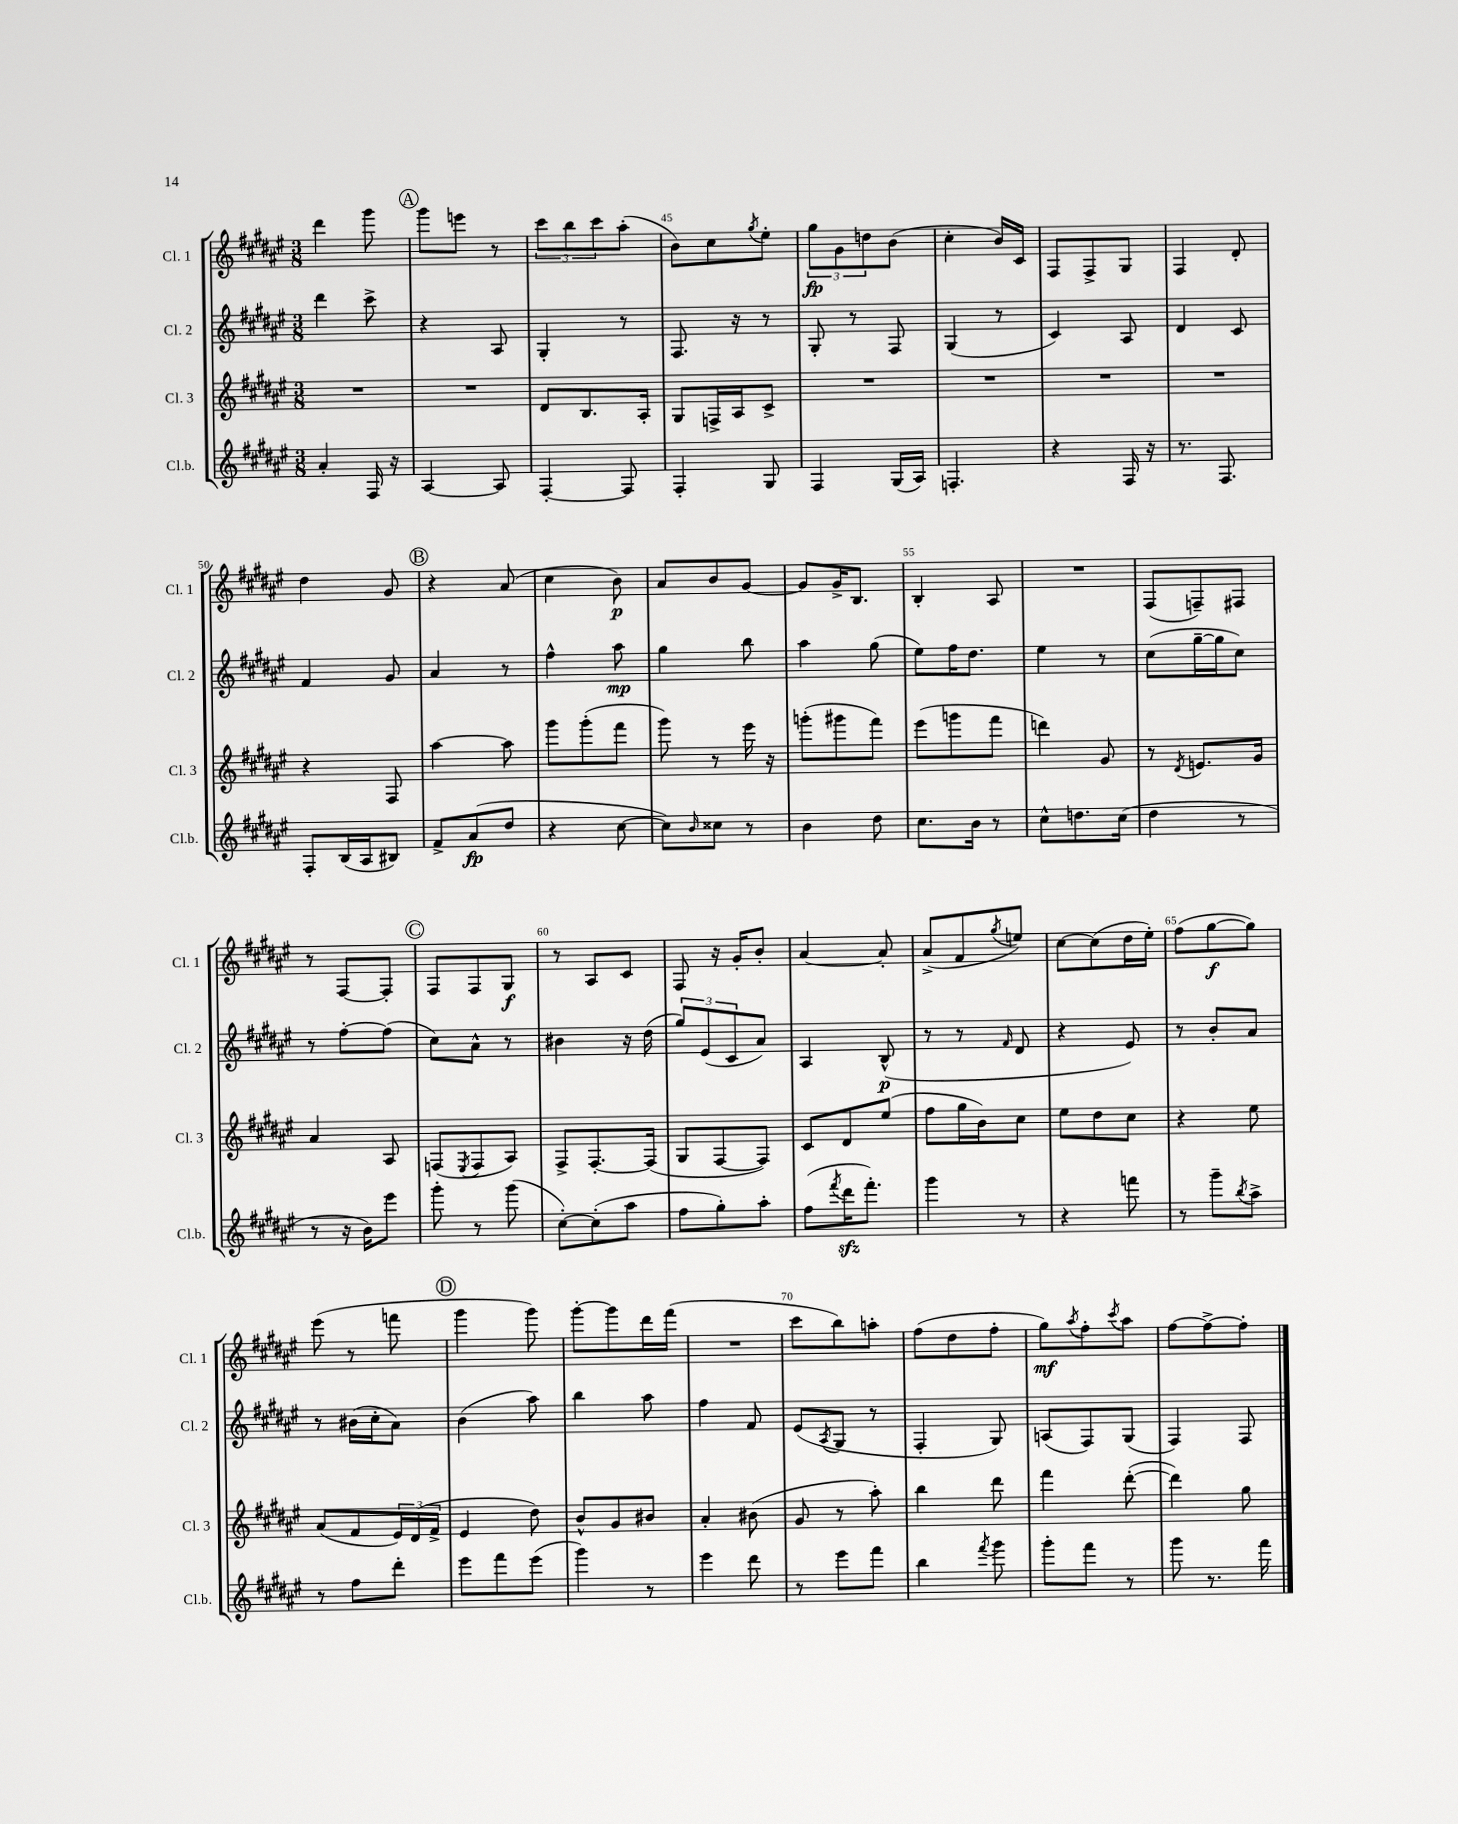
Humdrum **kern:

**kern	**kern	**kern	**kern
*staff4	*staff3	*staff2	*staff1
*clefG2	*clefG2	*clefG2	*clefG2
*k[f#c#g#d#a#e#]	*k[f#c#g#d#a#e#]	*k[f#c#g#d#a#e#]	*k[f#c#g#d#a#e#]
*M3/8	*M3/8	*M3/8	*M3/8
4a#'	4.r	4ddd#	4ddd#
16F#	.	8ccc#^	8ggg#
16r	.	.	.
=	=	=	=
[4A#	4.r	4r	8ggg#
.	.	.	8eee
8A#]	.	8A#	8r
=	=	=	=
[4F#'	8d#	4G#'	12ccc#
.	.	.	12bb
.	8.B	.	.
.	.	.	12ccc#
8F#]	.	8r	(8aa#'
.	16A#'	.	.
=	=	=	=
4F#'	8G#	8.F#	8b)
.	16F^	.	8cc#
.	16A#	16r	.
.	.	.	8qgg#
8G#	8c#^	8r	8ee#'
=	=	=	=
4F#	4.r	8G#'	12gg#
.	.	.	12g#
.	.	8r	.
.	.	.	12dd
(16G#	.	8F#	(8b
16A#)	.	.	.
=	=	=	=
4.F'	4.r	(4G#	4cc#'
.	.	8r	16b)
.	.	.	16c#
=	=	=	=
4r	4.r	4c#)	8F#
.	.	.	8F#^
16F#	.	8A#	8G#
16r	.	.	.
=	=	=	=
8.r	4.r	4d#	4F#
8.F#	.	.	.
.	.	8c#	8d#'
=	=	=	=
8F#'	4r	4f#	4dd#
(16B	.	.	.
16A#	.	.	.
8B#)	8F#	8g#	8g#
=	=	=	=
8f#^	[4aa#	4a#	4r
(8a#	.	.	.
8dd#	8aa#]	8r	(8a#
=	=	=	=
4r	8ggg#	4ff#^^	4cc#
.	(8ggg#'	.	.
[8cc#	8fff#	8aa#	8b)
=	=	=	=
8cc#])	8ggg#)	4gg#	8a#
16qqb	.	.	.
8cc##	8r	.	8b
8r	16eee#	8bb	[8g#
.	16r	.	.
=	=	=	=
4b	(8ggg'	4aa#	8g#]
.	8ggg#	.	16g#^
.	.	.	8.B
8dd#	8fff#)	(8gg#	.
=	=	=	=
8.cc#	(8eee#	8ee#)	4B'
.	8ggg	16ff#	.
16b	.	8.dd#	.
8r	8fff#	.	8A#
=	=	=	=
8cc#^^	4ddd)	4ee#	4.r
8.dd	.	.	.
.	8g#	8r	.
(16cc#	.	.	.
=	=	=	=
4dd#	8r	(8cc#	(8F#
.	8qd#	.	.
.	8.e	[16gg#~	8F~)
.	.	16gg#]	.
8r	.	8cc#)	8F#
.	16g#	.	.
=	=	=	=
8r	4a#	8r	8r
16r	.	[8ff#'	[8F#
16b)	.	.	.
8eee#	8A#	(8ff#]	8F#']
=	=	=	=
8ggg#'	(8F	8cc#)	8F#
.	8qE#	.	.
8r	8F	8a#^^	8F#
(8ggg#	8A#)	8r	8G#
=	=	=	=
[8cc#')	8F#^	4b#	8r
(8cc#']	[8.F#'	.	8A#
8aa#	.	16r	8c#
.	(16F#]	(16dd#	.
=	=	=	=
8ff#	8G#	12gg#)	8F#
.	.	(12e#	.
8gg#')	[8F#	.	16r
.	.	12c#	.
.	.	.	16g#'
8aa#'	8F#])	8a#)	8b'
=	=	=	=
(8ff#	8c#	4A#	[4a#
8qfff#	.	.	.
16ddd#	8d#	.	.
8.fff#')	.	.	.
.	(8ee#	(8B^^	8a#']
=	=	=	=
4ggg#	8ff#	8r	(8a#^
.	16gg#	8r	8f#
.	16b)	.	.
.	.	16qqf#	8qgg#
8r	8cc#	8d#	8ee)
=	=	=	=
4r	8ee#	4r	[8cc#
.	8dd#	.	(8cc#]
8fff	8cc#	8e#)	16dd#
.	.	.	16ee#')
=	=	=	=
8r	4r	8r	(8ff#
8ggg#~	.	8b'	[8gg#
8qbb	.	.	.
8aa#^	8ee#	8a#	8gg#])
=	=	=	=
8r	(8a#	8r	(8eee#
8ff#	8f#	(16b#	8r
.	.	16cc#'	.
8ddd#'	24e#)	8a#)	8fff
.	(24d#	.	.
.	24f#^	.	.
=	=	=	=
8eee#	4e#	(4b	4ggg#
8fff#	.	.	.
(8eee#	8dd#)	8aa#)	8ggg#)
=	=	=	=
4ggg#)	8b^^	4bb	[8ggg#'
.	8g#	.	8ggg#]
8r	8b#	8aa#	16ddd#
.	.	.	(16fff#
=	=	=	=
4eee#	4a#'	4ff#	4.r
8ddd#	(8b#	8f#	.
=	=	=	=
8r	8g#	(8e#	8ccc#
.	.	8qA#	.
8eee#	8r	8G#	8bb)
8fff#	8aa#')	8r	8aa'
=	=	=	=
4bb	4bb	4F#'	(8ff#
.	.	.	8dd#
8qfff#	.	.	.
8ggg#	8ddd#	8G#)	8ff#'
=	=	=	=
8ggg#'	4fff#	(8A	8gg#)
.	.	.	8qaa#
8fff#	.	8F#)	8ff#'
.	.	.	8qccc#
8r	([8ddd#'	(8G#	8aa#
=	=	=	=
8ggg#	4ddd#])	4F#)	[8ff#
8.r	.	.	8ff#^_
.	8gg#	8F#	8ff#']
16fff#	.	.	.
==	==	==	==
*-	*-	*-	*-
